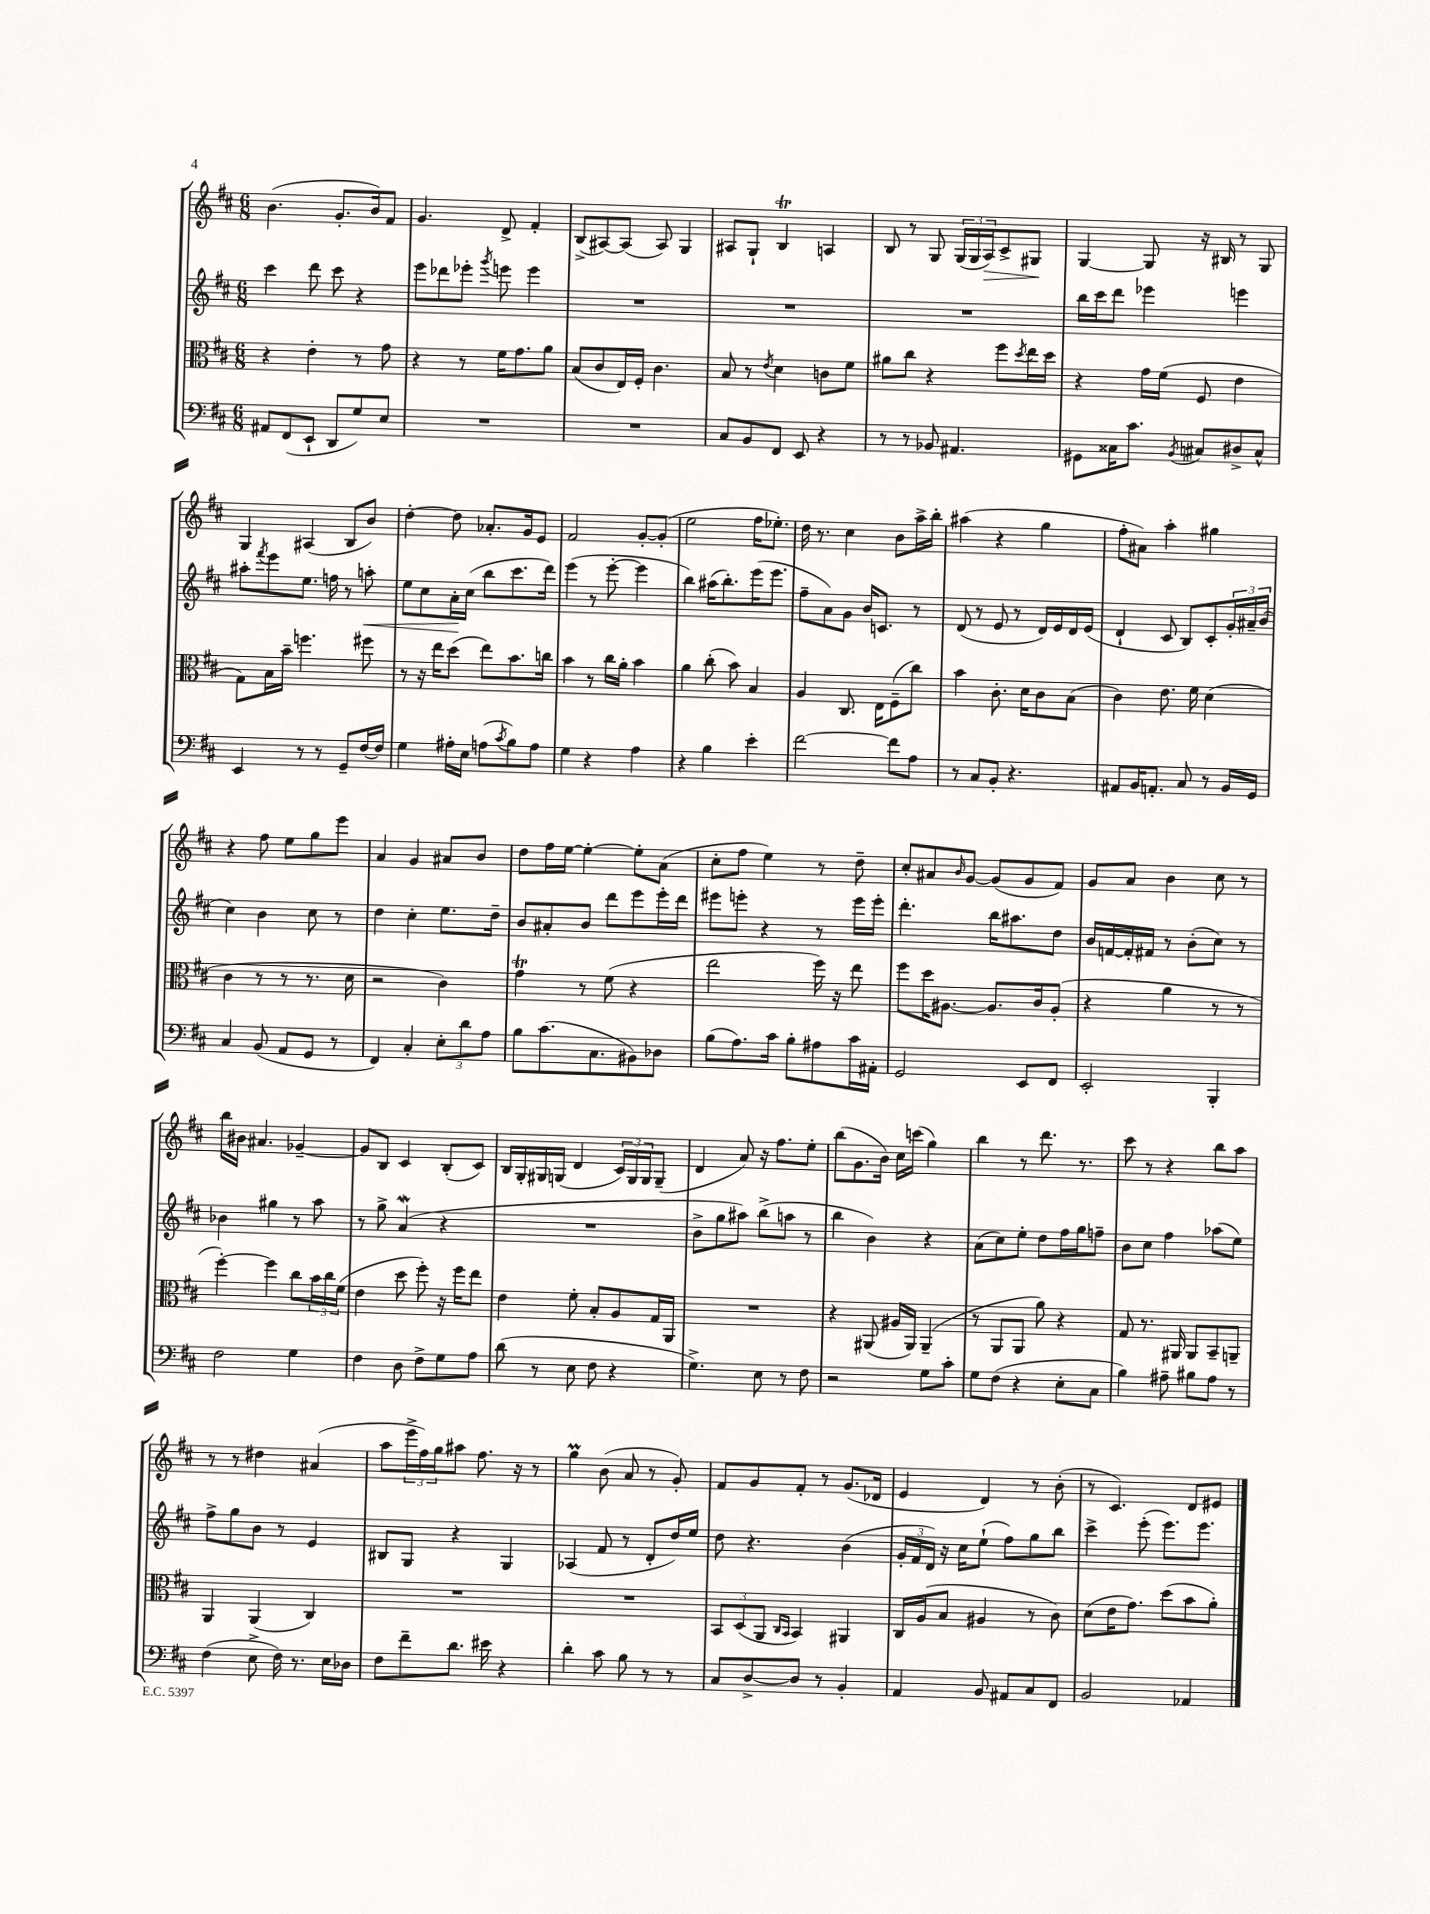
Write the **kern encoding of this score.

**kern	**kern	**kern	**kern
*staff4	*staff3	*staff2	*staff1
*clefF4	*clefC3	*clefG2	*clefG2
*k[f#c#]	*k[f#c#]	*k[f#c#]	*k[f#c#]
*M6/8	*M6/8	*M6/8	*M6/8
8AA#	4r	4ccc#	(4.b
(8FF#	.	.	.
8EE`	4e'	8ddd	.
8DD	.	8ccc#	8.g'
8G)	8r	4r	.
.	.	.	16b)
8E	8g	.	8f#
=	=	=	=
2.r	4r	8eee	4.g
.	.	8ddd-	.
.	8r	8eee-'	.
.	.	8qggg	.
.	16f#	8eee	8d^
.	8.g	.	.
.	.	4eee	4f#'
.	8a	.	.
=	=	=	=
2.r	(8B	2.r	(8B^
.	8c#	.	[8A#)
.	16E)	.	(8A#]
.	16F#'	.	.
.	4.c#	.	8A#)
.	.	.	4G
=	=	=	=
8C#	8B	2.r	8A#
8BB	8r	.	8G`
.	8qe	.	.
8FF#	4d	.	4B
8EE	.	.	.
4r	8c	.	4A
.	8f#	.	.
=	=	=	=
8r	8a#	2.r	8B
8r	8cc#	.	8r
8BB-	4r	.	8G
4.AA#	.	.	(24G
.	.	.	24G
.	.	.	24A)
.	8ff#	.	8c#^
.	8qdd	.	.
.	16ee	.	8G#
.	16dd	.	.
=	=	=	=
8GG#	4r	16bb	[4G
.	.	16ccc#	.
16C##	.	8ddd	.
8.c#	.	.	.
.	16g	4eee-	8G]
.	(16f#	.	.
8qBB	.	.	.
8C#	8F#	.	16r
.	.	.	16B#
8D#^	4e	4eee	8r
8C#^^	.	.	8G
=	=	=	=
4EE	8G)	8aa#'	4G
.	.	8qfff#	.
.	16B	8eee	.
.	16b~	.	.
8r	4.ff	8.ee	(4A#
8r	.	.	.
.	.	16ff	.
8GG~	.	8r	8B
[16F#	8ff#	8aa'	8b)
16F#]	.	.	.
=	=	=	=
4G	8r	8ee	[4dd'
.	16r	8cc#	.
.	16ee	.	.
16A#'	(8dd	16a'	8dd]
16E	.	(16cc#	.
(8A	8ee)	8bb	8.a-'
8qc#	.	.	.
8B)	8.b	8.ccc#	.
.	.	.	16g
8A	.	.	8e
.	16cc	16ddd)	.
=	=	=	=
4G	4b	(4eee	2f#
4r	8r	8r	.
.	16cc#	[8eee'	.
.	16a'	.	.
4A	4b	4eee]	[8g'
.	.	.	(8g']
=	=	=	=
4r	4a	4bb)	2ee
4B	(8cc#'	(16aa#	.
.	.	8.bb')	.
.	8b)	.	.
4e'	4B	(16eee	16ff#
.	.	8.eee	8.ee-')
=	=	=	=
[2f#	4A	8ff#~	16dd
.	.	.	8.r
.	.	8a)	.
.	8.C#	8g	4cc#
.	.	16b	.
.	16E	8.c	.
8f#]	(8F#~	.	8b
8A	8cc#)	8r	16aa^
.	.	.	16bb'
=	=	=	=
8r	4b	(8d	(4aa#
8C#	.	8r	.
8BB'	8.c#'	8e	4r
4.r	.	8r	.
.	16d	.	.
.	8c#	16d)	4gg
.	.	16e	.
.	(8B	16d	.
.	.	(16e	.
=	=	=	=
8AA#	4c#)	4d`	8ff#'
16BB	.	.	8a#)
8.AA'	.	.	.
.	8.e	8c#	4aa'
8C#	.	8B)	.
.	16f#	.	.
8r	(4d	8c#'	4gg#
16BB	.	24g'	.
.	.	24a#~	.
16GG	.	.	.
.	.	(24b	.
=	=	=	=
4C#	4c#	4cc#)	4r
(8BB	8r	4b	8ff#
8AA	8r	.	8ee
8GG	8.r	8cc#	8gg
8r	.	8r	8eee
.	16d	.	.
=	=	=	=
4FF#)	2r	4dd	4a
4C#'	.	4cc#'	4g
12E'	4c#)	8.ee	8a#
12d	.	.	.
.	.	.	8b
12A	.	.	.
.	.	16dd~	.
=	=	=	=
8B	4g	8b	8dd
(8.c#	.	8a#'	16ff#
.	.	.	[16ee
.	8r	8b	4ee'_
8.C#	.	.	.
.	(8f#	8ddd	.
8BB#)	4r	8eee	8ee']
8D-	.	16eee'	(8a
.	.	16ddd	.
=	=	=	=
(8B	2ee	8eee#	8cc#'
8.A)	.	8eee'	8ff#
.	.	4r	4ee)
16c#	.	.	.
8B'	.	.	.
8A#	16ff#)	8r	8r
.	16r	.	.
16c#	8ee	16eee	8dd~
16AA#'	.	16eee'	.
=	=	=	=
2GG	8ff#	4.ddd'	8cc#'
.	16dd	.	8a#
.	[8.A#	.	.
.	.	.	16qqb
.	.	.	[8g
.	8.A#]	16bb	(8g]
.	.	8.aa#	.
8EE	.	.	8g
.	16c#	.	.
8FF#	(8A#'	8dd	8f#)
=	=	=	=
2EE'	4r	16b	8g
.	.	[16f	.
.	.	16f']	8a
.	.	16f#	.
.	4a	8r	4b
.	.	(8b'	.
4BBB'	8r	8cc#)	8cc#
.	8r	8r	8r
=	=	=	=
2F#	[4ff#')	4b-	16bb
.	.	.	16b#
.	.	.	4.a#
.	4ff#]	4gg#	.
4G	8cc#	8r	[4g-~
.	24b	8aa	.
.	24cc#	.	.
.	(24f#	.	.
=	=	=	=
4F#	4e	8r	8g-]
.	.	8gg^	8B
8D	8dd	(4a	4c#
8F#^	8ff#')	.	.
8G	16r	4r	(8B'
.	16ff#	.	.
8A	8ee	.	8c#)
=	=	=	=
(8d	4e	2.r	16B
.	.	.	16G'
8r	.	.	16G#
.	.	.	(16G
8E	8f#'	.	4d
8F#	8B'	.	.
4r	8A	.	24c#)
.	.	.	24G
.	.	.	24G
.	16G	.	(8G~
.	16AA	.	.
=	=	=	=
4.G^)	2.r	8b^	4d
.	.	8gg	.
.	.	8aa#)	8a)
8E	.	(8bb^	16r
.	.	.	8.ff#
8r	.	8aa	.
8F#	.	8r	8ee'
=	=	=	=
2r	4r	4bb	(8bb
.	.	.	8.g
.	(8AA#	4b)	.
.	.	.	16b)
.	16A#	.	16cc#
.	16AA#)	.	(16ccc
8G	(4AA#~	4r	4gg)
8c#'	.	.	.
=	=	=	=
8G	8r	(8a	4bb
(8F#	8AA	8cc#)	.
4r	8AA	8ee'	8r
.	8a)	8dd	8.ddd
8E'	4r	16ff#	.
.	.	16gg	8.r
8C#	.	8ff~	.
=	=	=	=
4B)	8G	8b	8ccc#
.	8.r	8cc#	8r
8A#~	.	4ff#	4r
.	16AA#	.	.
8B#	8AA#	.	.
8A#	8BB~	(8aa-	8bb
8r	8AA~	8ee)	8aa
=	=	=	=
(4F#	4AA	8ff#^	8r
.	.	8gg	8r
8E^	(4AA	8b	4dd#
16F#)	.	8r	.
8.r	.	.	.
.	4C#)	4e	(4a#
16E	.	.	.
16D-	.	.	.
=	=	=	=
8F#	2.r	8B#	8aa
8f#~	.	8G	24eee^
.	.	.	24ff#)
.	.	.	24gg
8.d	.	4r	8aa#
.	.	.	8.ff#
16e#	.	.	.
4r	.	4G	.
.	.	.	16r
.	.	.	8r
=	=	=	=
4d'	2.r	(4A-	4gg
8c#	.	8f#	(8b
8B	.	8r	8a
8r	.	8d'	8r
8r	.	16dd)	8g')
.	.	16ee	.
=	=	=	=
8C#	12BB	8dd	8f#
.	(12D	.	.
[8D^	.	4.r	8g
.	12AA	.	.
.	16qqC#	.	.
.	16qqBB	.	.
8D]	4BB)	.	8f#'
8r	.	.	8r
4BB'	4AA#	(4b	(8.g
.	.	.	16d-
=	=	=	=
4AA	16C#	24g'	4e
.	.	24f#	.
.	(16A	.	.
.	.	24d)	.
.	8B	16r	.
.	.	16cc#	.
8BB	4A#	(8ee`	4d)
8AA#	.	8ff#)	.
8C#	8r	8gg	8r
8FF#	8c#)	8bb	(8b'
=	=	=	=
2BB	(8d	4ccc#^	8r
.	16e	.	4.c#)
.	8.g)	.	.
.	.	(8eee'	.
.	(8dd	8.eee)	.
4AA-	8b	.	8d
.	.	8.eee	.
.	8a')	.	8e#
==	==	==	==
*-	*-	*-	*-
